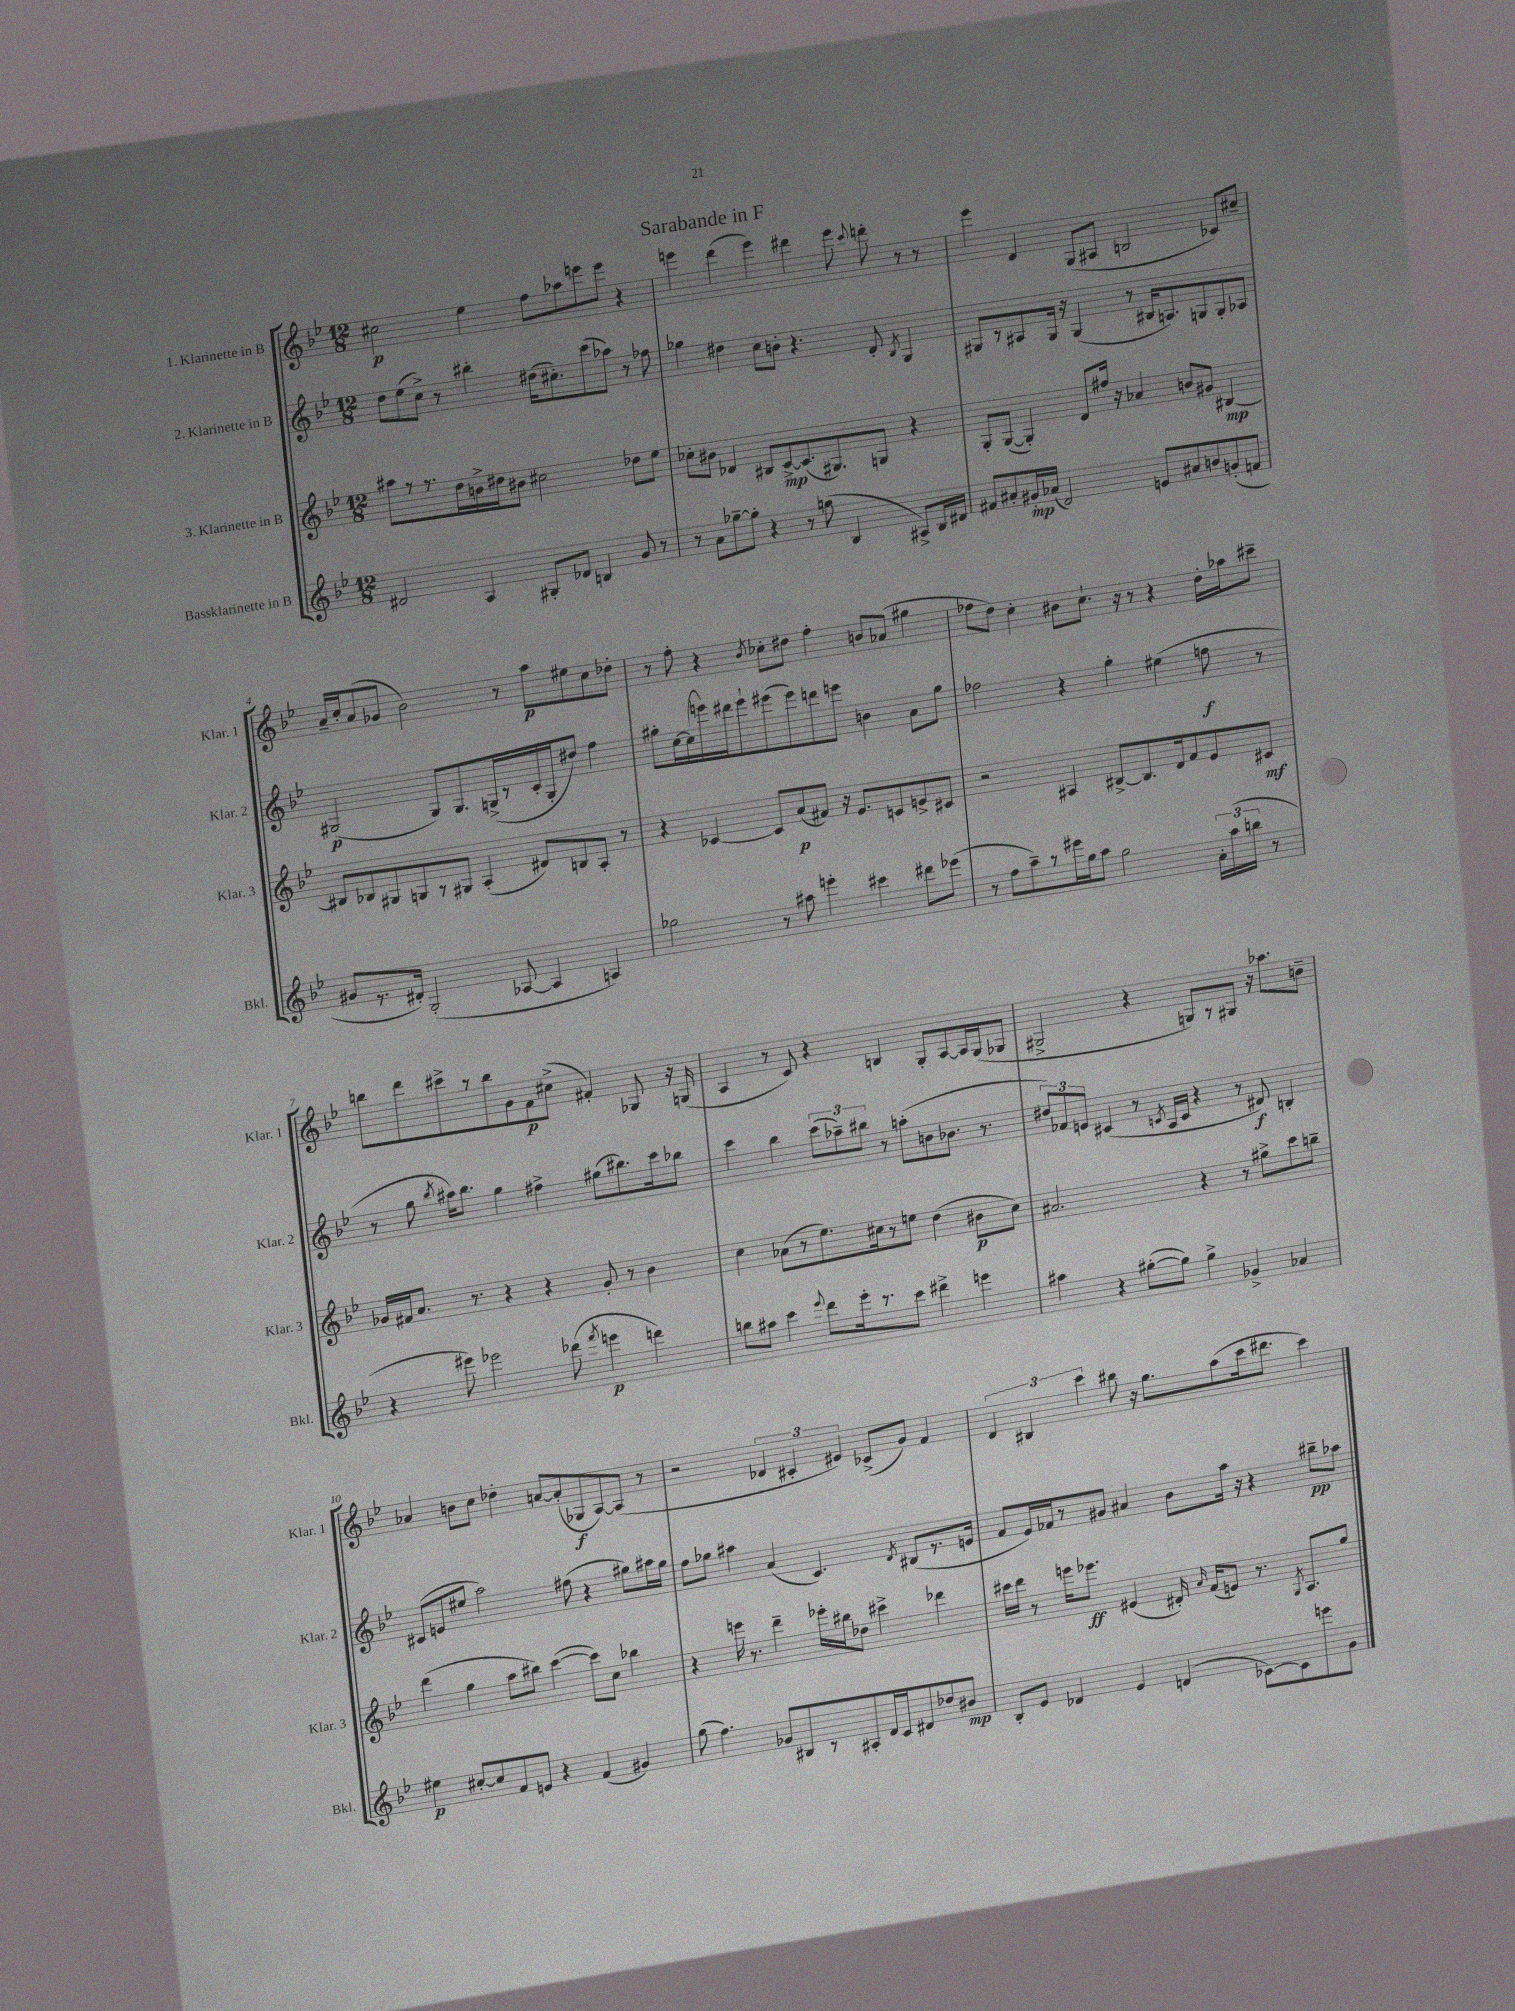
\header { title = "Sarabande in F" }
<<
\new StaffGroup <<
\new Staff = "s0" \with { instrumentName = "1. Klarinette in B" shortInstrumentName = "Klar. 1" } {
    \clef treble \key bes \major \numericTimeSignature \time 12/8
    \autoBeamOff cis''2\p ees''4 f''8[ aes''8 e'''8 e'''8] r4 |
    e'''4 d'''4( e'''4) dis'''4 e'''8 \appoggiatura { c'''8 } d'''8-. r8 r8 |
    ees'''4 d'4 g8[( ais8] b2 ces'8[) cis''8]-- |
    a'16[-- c''16-. a'8( ges'8] bes'2) r8 a''8[\p eis''8 c''8 des''8]-. |
    r8 f''8-. r4 \acciaccatura { bes'8 } ces''8[-. dis''8] f''4-. b'8[ aes'8]( gis''4 |
    fes''8[ d''8]) c''4-. bis'8[ c''8.]-! r16 r8 r4 d''16[-. aes''16 cis'''8]-- |
    b''8[ d'''8 cis'''8-> r8 b''8 g'8 f'8\p cis''8]->( fis'4-.) ges8 r16 g16( |
    a4 r8 c'8) r4 b4 g8[-. a8~ a16 g16( ges8] |
    gis2-> r4 g8[) r8 gis8] r16 aes''8.[ b'8]-- |
    aes'4 b'8[ c''8] des''4-. a'8[~ a'8-.( ges8\f a8~) a8]( r8 |
    r2 \tuplet 3/2 { des'4 cis'4-. eis'4) } ces'8[->( g'8]) f'4 |
    \tuplet 3/2 { d'4 bis4 c'''4 } bis''8 r16 g''8.[ a''8( c'''16 dis'''8.] c'''4) \bar "|." |
}
\new Staff = "s1" \with { instrumentName = "2. Klarinette in B" shortInstrumentName = "Klar. 2" } {
    \clef treble \key bes \major \numericTimeSignature \time 12/8
    \autoBeamOff d''8[ ees''8( c''8]->) r8 bis''4-. dis''16[( cis''8.-.) c'''8( aes''8]) r8 fes''8 |
    ges''4 dis''4 c''8[ b'8]-. r4. d'8-. \acciaccatura { bes8 } g4 |
    gis8[ r8 ais8 gis16] r16 gis4( r8 bis16[ a8.) g8 g8-. aes8] |
    gis2\p( gis8[) gis8. g16->( r8 c'16-. g16-. dis''8]) f''4 |
    gis''8[-. c''16~ c''16( e'''16) dis'''16 e'''8-! eis'''8( eis'''8) d'''8 e'''8] b'4 a'8[ gis''8] |
    fes''2 r4 g''4-. eis''4( f''8\f r8 |
    r8 g''8 \acciaccatura { bes''8 } ais''16[) bes''8.] g''4 fis''4-> gis''8[( bis''8.) c'''16 bes''8] |
    c'''4 bes''4 \tuplet 3/2 { c'''8[( aes''8--) bis''8] } r8 a''8[-.( b'8 bes'8.] r8. |
    \tuplet 3/2 { dis''8[) fes'8 e'8] } cis'4( r8 \acciaccatura { c'8 } a16[ c'16] r4 r8 dis'8\f) b4-. |
    cis'8[( e'8 eis''8] a''2) fis''8( r4 gis''8[) ais''16 gis''16] |
    f''8[ ges''8] ais''4 a'4( c'4.) \acciaccatura { d'8 } bis8[( r8. e'16] |
    f'8[ ees'16) fes'16 r8 gis'8] ais'4 bes'8[ a''16] r16 r4 bis''8[--\pp aes''8] \bar "|." |
}
\new Staff = "s2" \with { instrumentName = "3. Klarinette in B" shortInstrumentName = "Klar. 3" } {
    \clef treble \key bes \major \numericTimeSignature \time 12/8
    \autoBeamOff ais''8[ r8 r8. d''16 b'16-> dis''16 bis'8] cis''2 des''8[ ees''8] |
    ces''8[-. bis'8] des'4 bis8[ c'8~->\mp c'8.( gis8.) g8] r4 |
    g8[-. g8]~( g4-.) d'8[ fis''16] r16 aes'4 b'8[ gis'8] bis4~\mp |
    bis8[ bes8 gis8 g8 r8 gis8] a4-.( dis'8[) b8 a8]-. r8 |
    r4 ces'4~ ces'8[ a'8\p( fis'8]) r16 ees'8.[ c'8 e'8-> cis'8] |
    r2 ais4 bis8[~-> bis8. d'16 f'8 ees'8 cis'8]\mf |
    ges'16[ fis'16 a'8.] r8. r4 r4 ges'8-. r8 bes'4 |
    c''4 aes'8[( r8 ees''8.) cis''16 r8 e''8] d''4( bis'8[\p cis''8]) |
    ais'2. r4 r8 gis''8[-> c'''8 b''8]-- |
    d'''4( g''4 a''8[ bis''8]) c'''4~( c'''8[) c''8] bes''4 |
    r4 e'''16 r8. d'''4-- ees'''16[-. bis''16 des''8] cis'''4-> des'''4 |
    cis'''16[ d'''16] r8 e'''16[ ees'''8.]\ff eis'4( dis'16-.) \grace { a'16 } f'16[( e'8]) r8. \acciaccatura { g8 } a8.[ g''8] \bar "|." |
}
\new Staff = "s3" \with { instrumentName = "Bassklarinette in B" shortInstrumentName = "Bkl." } {
    \clef treble \key bes \major \numericTimeSignature \time 12/8
    \autoBeamOff dis'2 a4 gis8[-. des'8] b4 g'8 r8 |
    r8 a'8[ ges''8~-- ges''8]-. r4 r8 g''8( bes4 ais8[->) bes16 dis'16] |
    fis'8[ ais'8-. gis'16-.\mp aes'16]( d'2) e'8[ ais'8 b'8 g'8-.( f'8] |
    gis'8[ r8. dis'16]-.) g2-.( aes8~ aes4 a4) |
    ges''2 r8 ais''8 e'''4-. cis'''4 dis'''8[ ees'''8]( |
    r8 f''8[ a''8--) r8 eis'''16 g''16 a''8] g''2 \tuplet 3/2 { a'16[-. a''16( b''16] } r8 |
    r4 eis'''8) ees'''2 des'''8( \acciaccatura { f'''8 } e'''4\p d'''4) |
    b''8[ ais''8] c'''4 \appoggiatura { ees'''8 } d'''8[ ees'''16-. r8. c'''8] dis'''4-> e'''4 |
    ais''4 r4 gis''8[~-.( gis''8]) gis''4-> ges'4-> aes'4 |
    eis''4\p cis''8[~-. cis''8 f'8 e'8] r4 f'4( gis'4) |
    g''8( f''4.) ges'8[ bis8 r8 ais8-. d'16 c'16 dis'8 des''8 bis'8]\mp |
    bes8[-. ees'8] des'4 ees'4 d'4( ces'8[~) ces'8 e'''8 g'8] \bar "|." |
}
>>
>>
